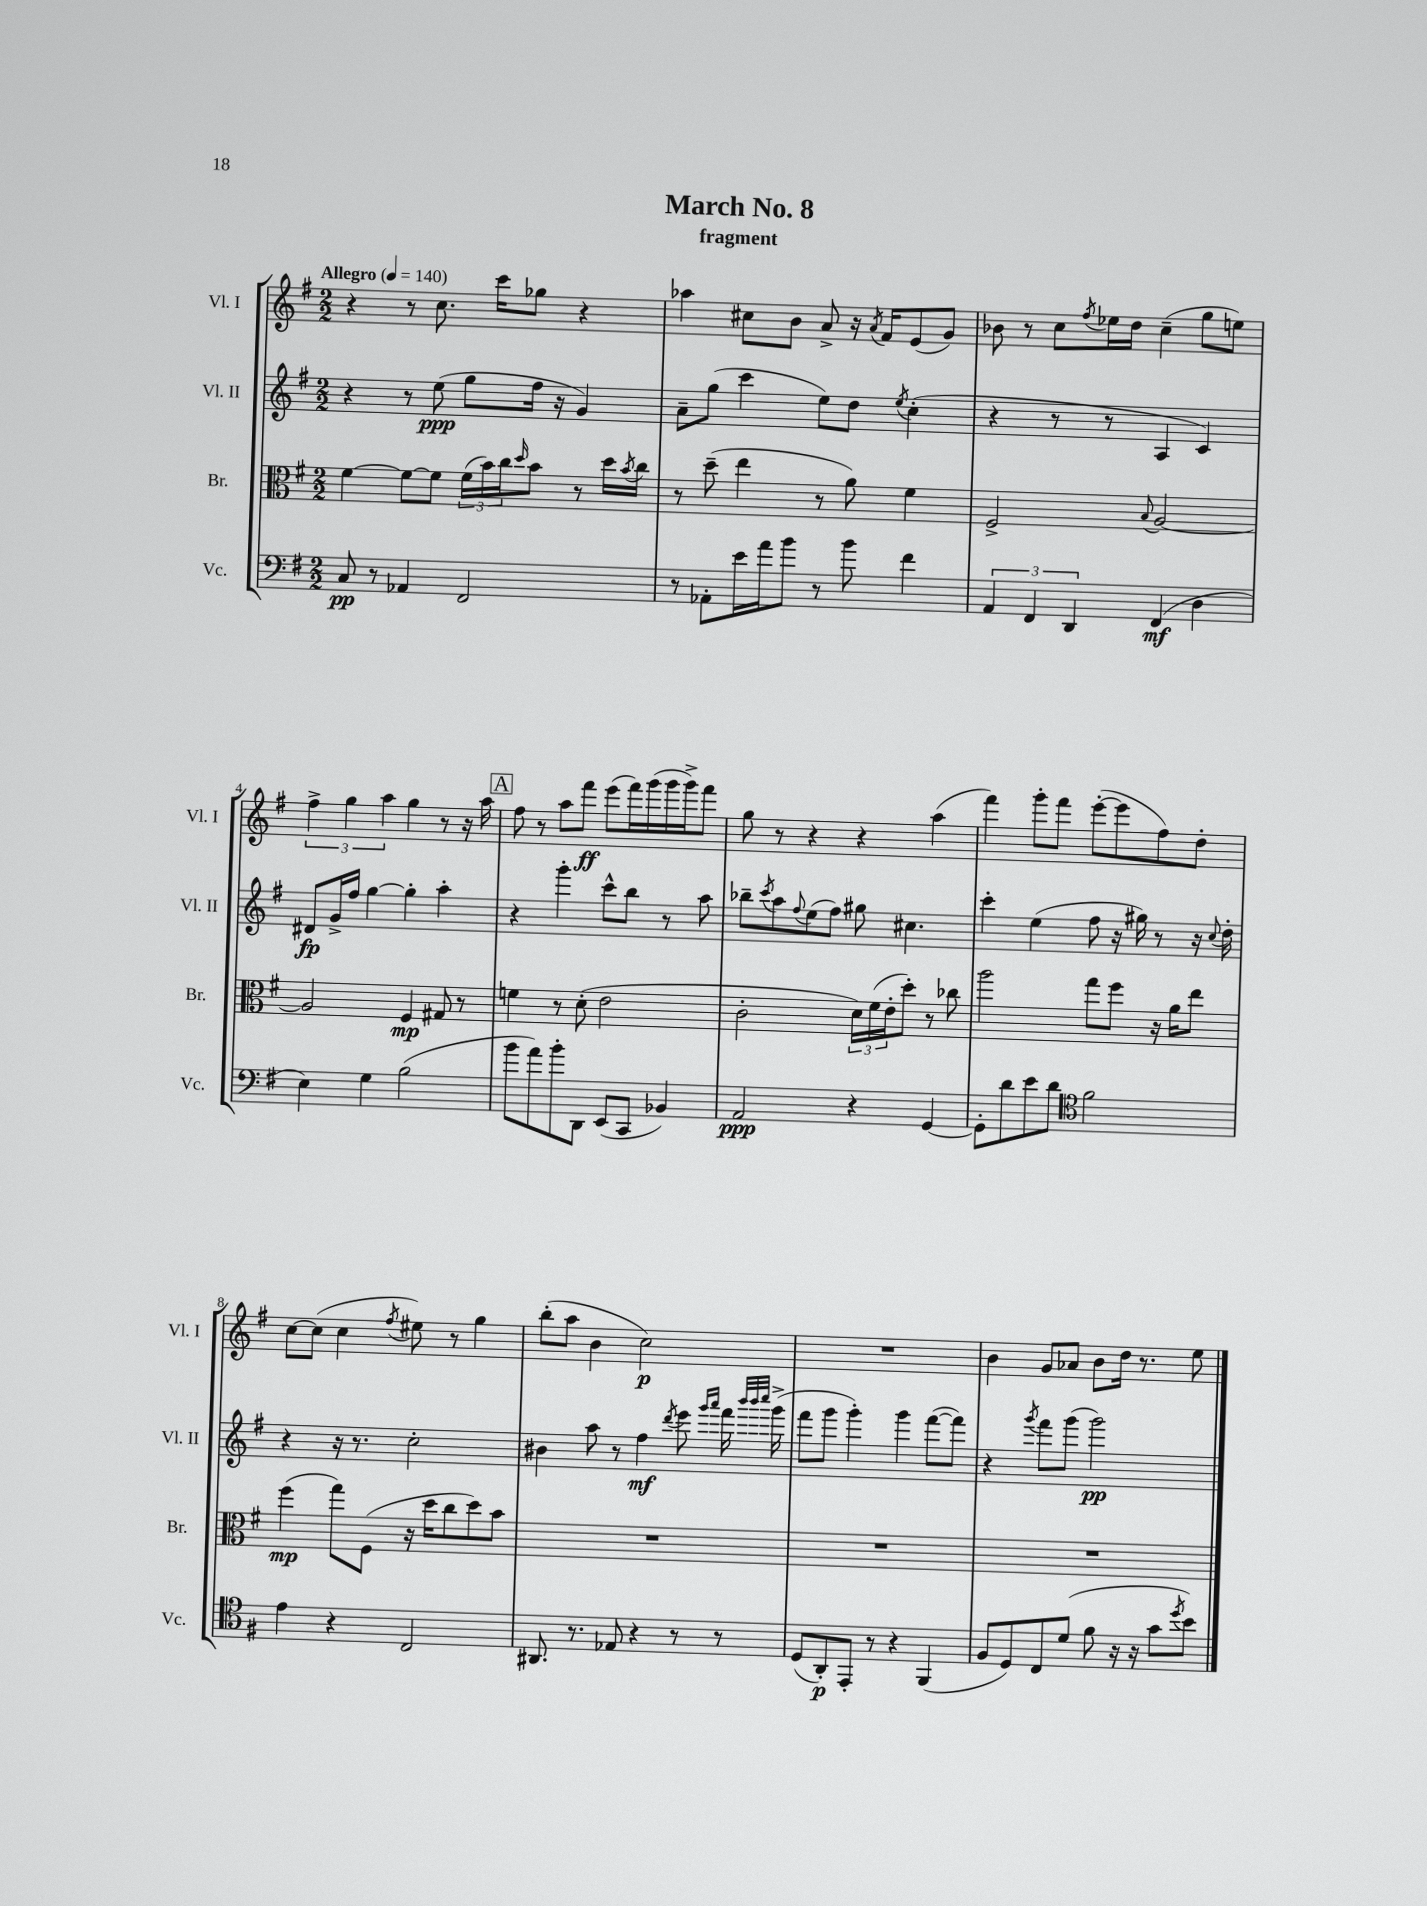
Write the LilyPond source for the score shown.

\header { title = "March No. 8" subtitle = "fragment" }
<<
\new StaffGroup <<
\new Staff = "s0" \with { instrumentName = "Vl. I" shortInstrumentName = "Vl. I" } {
    \clef treble \key g \major \numericTimeSignature \time 2/2 \tempo "Allegro" 4 = 140
    r4 r8 c''8. c'''16 ges''8 r4 |
    aes''4 cis''8 b'8 a'8-> r16 \acciaccatura { a'8 } fis'16 e'8( g'8) |
    bes'8 r8 c''8 \acciaccatura { fis''8 } ees''16 d''16 c''4--( g''8 e''8) |
    \tuplet 3/2 { fis''4-> g''4 a''4 } g''4 r8 r16 a''16 |
    \mark \markup { \box "A" } fis''8 r8 a''8 fis'''8\ff e'''8( fis'''16) g'''16( g'''16 g'''16->) fis'''8 |
    g''8 r8 r4 r4 a''4( |
    fis'''4) g'''8-. fis'''8 e'''8~-.( e'''8 fis''8) d''8-. |
    c''8~ c''8( c''4 \acciaccatura { fis''8 } eis''8) r8 g''4 |
    b''8-.( a''8 b'4 c''2\p) |
    R1 |
    b'4 g'8 aes'8 b'8 d''16 r8. e''8 \bar "|." |
}
\new Staff = "s1" \with { instrumentName = "Vl. II" shortInstrumentName = "Vl. II" } {
    \clef treble \key g \major \numericTimeSignature \time 2/2
    r4 r8 e''8\ppp( g''8 fis''16 r16 g'4) |
    a'8-- g''8( c'''4 e''8) d''8 \acciaccatura { e''8 } c''4-.( |
    r4 r8 r8 a4 c'4) |
    dis'8\fp g'16-> fis''16 g''4~ g''4-. a''4-. |
    \mark \markup { \box "A" } r4 g'''4-. c'''8-^ b''8 r8 a''8 |
    bes''8-- \acciaccatura { c'''8 } a''8 \appoggiatura { fis''8 } e''8( fis''8) gis''8 cis''4. |
    c'''4-. e''4( fis''8 r16 gis''16) r8 r16 \appoggiatura { c''8 } d''16-. |
    r4 r16 r8. c''2-. |
    bis'4 a''8 r8 fis''4\mf \acciaccatura { d'''8 } e'''8 \grace { g'''16 a'''16 } fis'''16 \grace { b'''32 b'''32 c''''32 } g'''16->( |
    fis'''8 g'''8 g'''4-.) g'''4 fis'''8~( fis'''8) |
    r4 \acciaccatura { g'''8 } fis'''8 g'''8( g'''2\pp) \bar "|." |
}
\new Staff = "s2" \with { instrumentName = "Br." shortInstrumentName = "Br." } {
    \clef alto \key g \major \numericTimeSignature \time 2/2
    fis'4~ fis'8~ fis'8 \tuplet 3/2 { fis'16( b'16) c''16 } \grace { d''16 } b'8 r8 d''16 \acciaccatura { b'8 } c''16 |
    r8 d''8--( e''4 r8 a'8) fis'4 |
    fis2-> \appoggiatura { b8 } a2~ |
    a2 fis4\mp gis8 r8 |
    \mark \markup { \box "A" } f'4 r8 d'8-.( e'2 |
    c'2-. \tuplet 3/2 { d'16) fis'16( e'16-. } d''8-.) r8 ces''8 |
    a''2 g''8 fis''8 r16 a'16 e''8 |
    fis''4\mp( g''8) fis8( r16 d''16 c''8 d''8) b'8 |
    R1 |
    R1 |
    R1 \bar "|." |
}
\new Staff = "s3" \with { instrumentName = "Vc." shortInstrumentName = "Vc." } {
    \clef bass \key g \major \numericTimeSignature \time 2/2
    c8\pp r8 aes,4 fis,2 |
    r8 aes,8-. e'16 a'16 b'8 r8 b'8 fis'4 |
    \tuplet 3/2 { a,4 fis,4 d,4 } fis,4\mf( d4 |
    e4) g4 b2( |
    \mark \markup { \box "A" } b'8 a'8) b'8-. d,8 e,8( c,8 bes,4) |
    a,2\ppp r4 g,4~ |
    g,8-. d'8 e'8 d'8 \clef tenor fis'2 |
    e'4 r4 c2 |
    ais,8. r8. ees8 r4 r8 r8 |
    d8( a,8-.\p) e,8-. r8 r4 fis,4( |
    fis8 d8) c8 d'8( fis'8 r16 r16 g'8 \acciaccatura { d''8 } b'8) \bar "|." |
}
>>
>>
